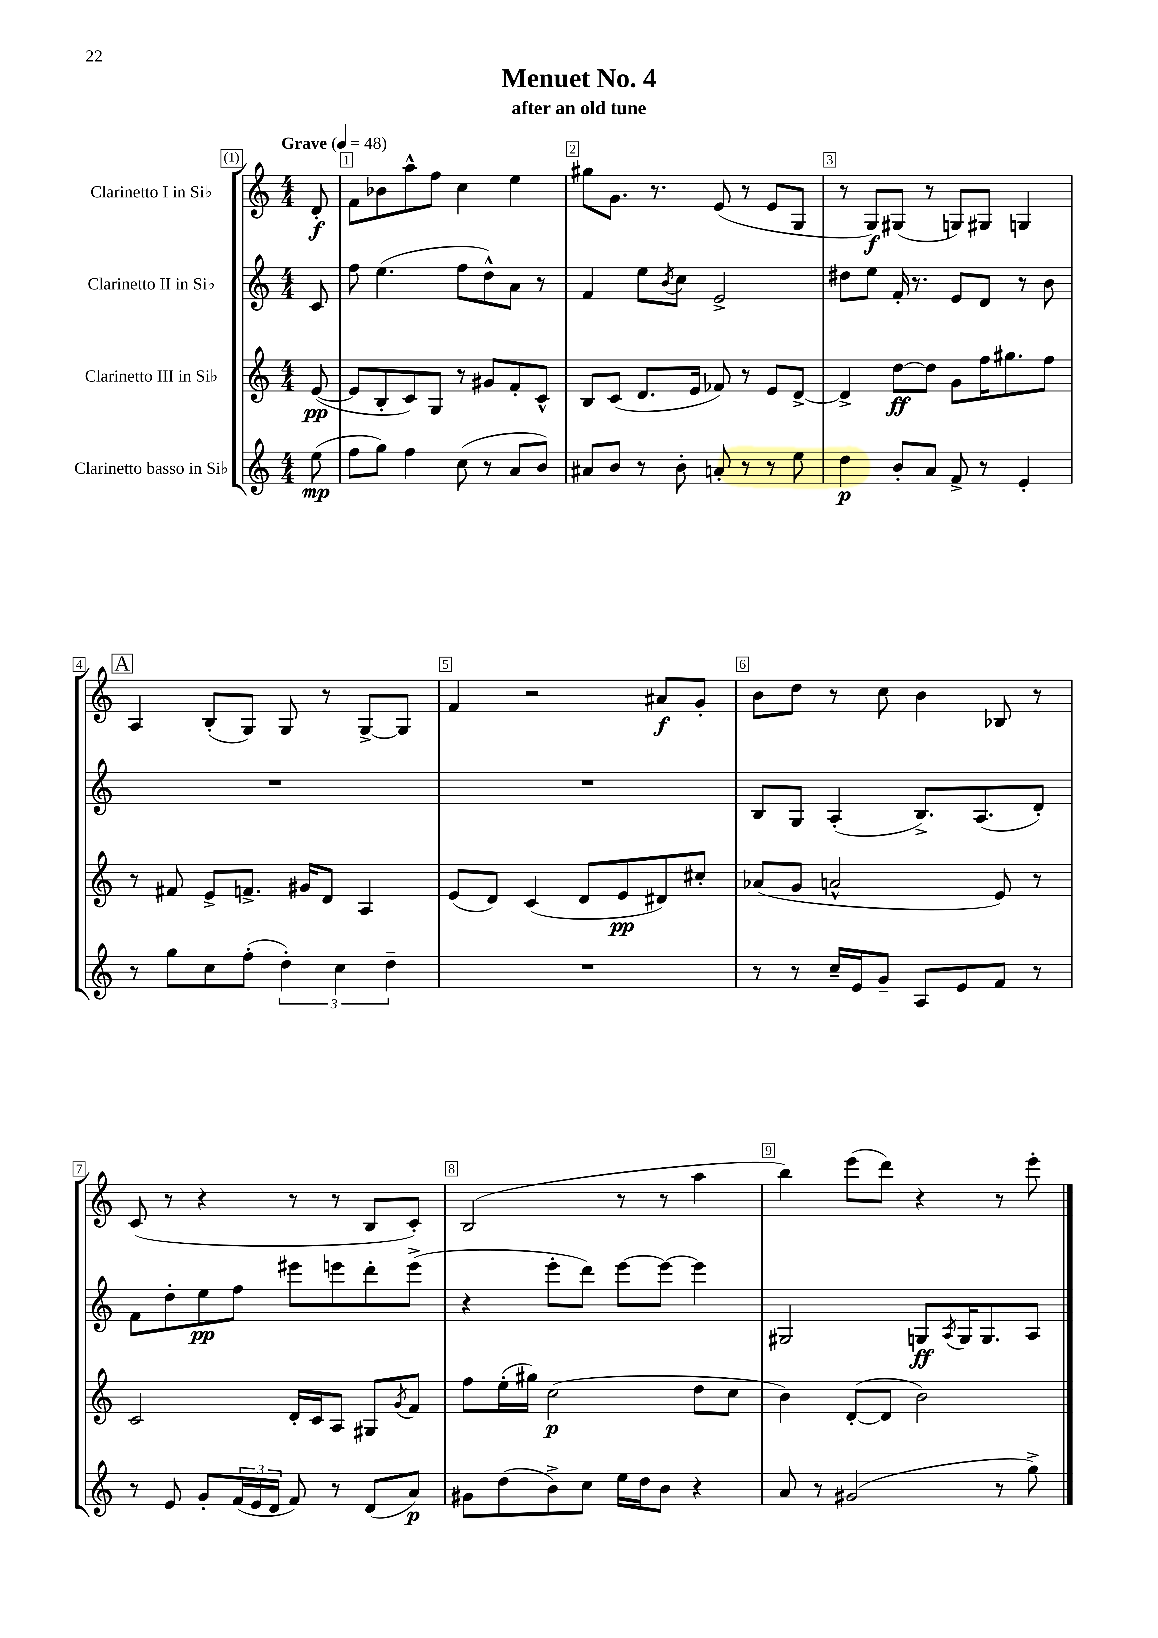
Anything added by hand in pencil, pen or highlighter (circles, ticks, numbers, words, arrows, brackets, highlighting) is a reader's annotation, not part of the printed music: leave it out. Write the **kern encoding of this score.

**kern	**kern	**kern	**kern
*staff4	*staff3	*staff2	*staff1
*clefG2	*clefG2	*clefG2	*clefG2
*k[]	*k[]	*k[]	*k[]
*M4/4	*M4/4	*M4/4	*M4/4
*MM48	*MM48	*MM48	*MM48
(8ee	([8e	8c	8d'
=	=	=	=
8ff	8e]	8ff	8f
8gg)	8B'	(4.ee	8b-
4ff	8c)	.	8aa^^
.	8G	.	8ff
(8cc	8r	8ff	4cc
8r	8g#	8dd^^)	.
8a	8f'	8a	4ee
8b)	8c^^	8r	.
=	=	=	=
8a#	8B	4f	8gg#
8b	(8c	.	8.g
8r	8.d	8ee	.
.	.	.	8.r
.	.	8qb	.
8b'	.	8cc	.
.	16e	.	.
8a'	8f-)	2e^	(8e
8r	8r	.	8r
8r	8e	.	8e
8ee	[8d^	.	8G
=	=	=	=
4dd	4d^]	8dd#	8r
.	.	8ee	8G)
8b'	[8dd	16f'	(8G#
.	.	8.r	.
8a	8dd]	.	8r
8f^	8g	8e	8G)
8r	16ff	8d	8G#
.	8.gg#	.	.
4e'	.	8r	4G
.	8ff	8b	.
=	=	=	=
8r	8r	1r	4A
8gg	8f#	.	.
8cc	8e^	.	(8B'
(8ff'	8.f^	.	8G)
6dd')	.	.	8G
.	16g#	.	.
.	8d	.	8r
6cc	.	.	.
.	4A	.	[8G^
6dd~	.	.	.
.	.	.	8G]
=	=	=	=
1r	(8e	1r	4f
.	8d)	.	.
.	(4c	.	2r
.	8d	.	.
.	8e	.	.
.	8d#)	.	8a#
.	8cc#'	.	8g'
=	=	=	=
8r	(8a-	8B	8b
8r	8g	8G	8dd
16cc~	2a^^	(4A'	8r
16e	.	.	.
8g~	.	.	8cc
8A	.	8.B^)	4b
8e	.	.	.
.	.	(8.A	.
8f	8e)	.	8B-
8r	8r	8d')	8r
=	=	=	=
8r	2c	8f	(8c
8e	.	8dd'	8r
8g'	.	8ee	4r
(24f	.	8ff	.
24e	.	.	.
24d	.	.	.
8f)	16d'	8eee#	8r
.	16c	.	.
8r	8A	8eee	8r
(8d	8G#	8ddd'	8B
.	8qg	.	.
8a)	8f	(8eee^	8c')
=	=	=	=
8g#	8ff	4r	(2B
(8dd	(16ee'	.	.
.	16gg#)	.	.
8b^)	(2cc	8eee'	.
8cc	.	8ddd)	.
16ee	.	[8eee	8r
16dd	.	.	.
8b	.	8eee_	8r
4r	8dd	4eee]	4aa
.	8cc	.	.
=	=	=	=
8a	4b)	2G#	4bb)
8r	.	.	.
(2g#	([8d'	.	(8eee
.	8d]	.	8ddd)
.	2b)	8G	4r
.	.	8qA	.
.	.	16G	.
.	.	8.G	.
8r	.	.	8r
8gg^)	.	8A	8eee'
==	==	==	==
*-	*-	*-	*-
